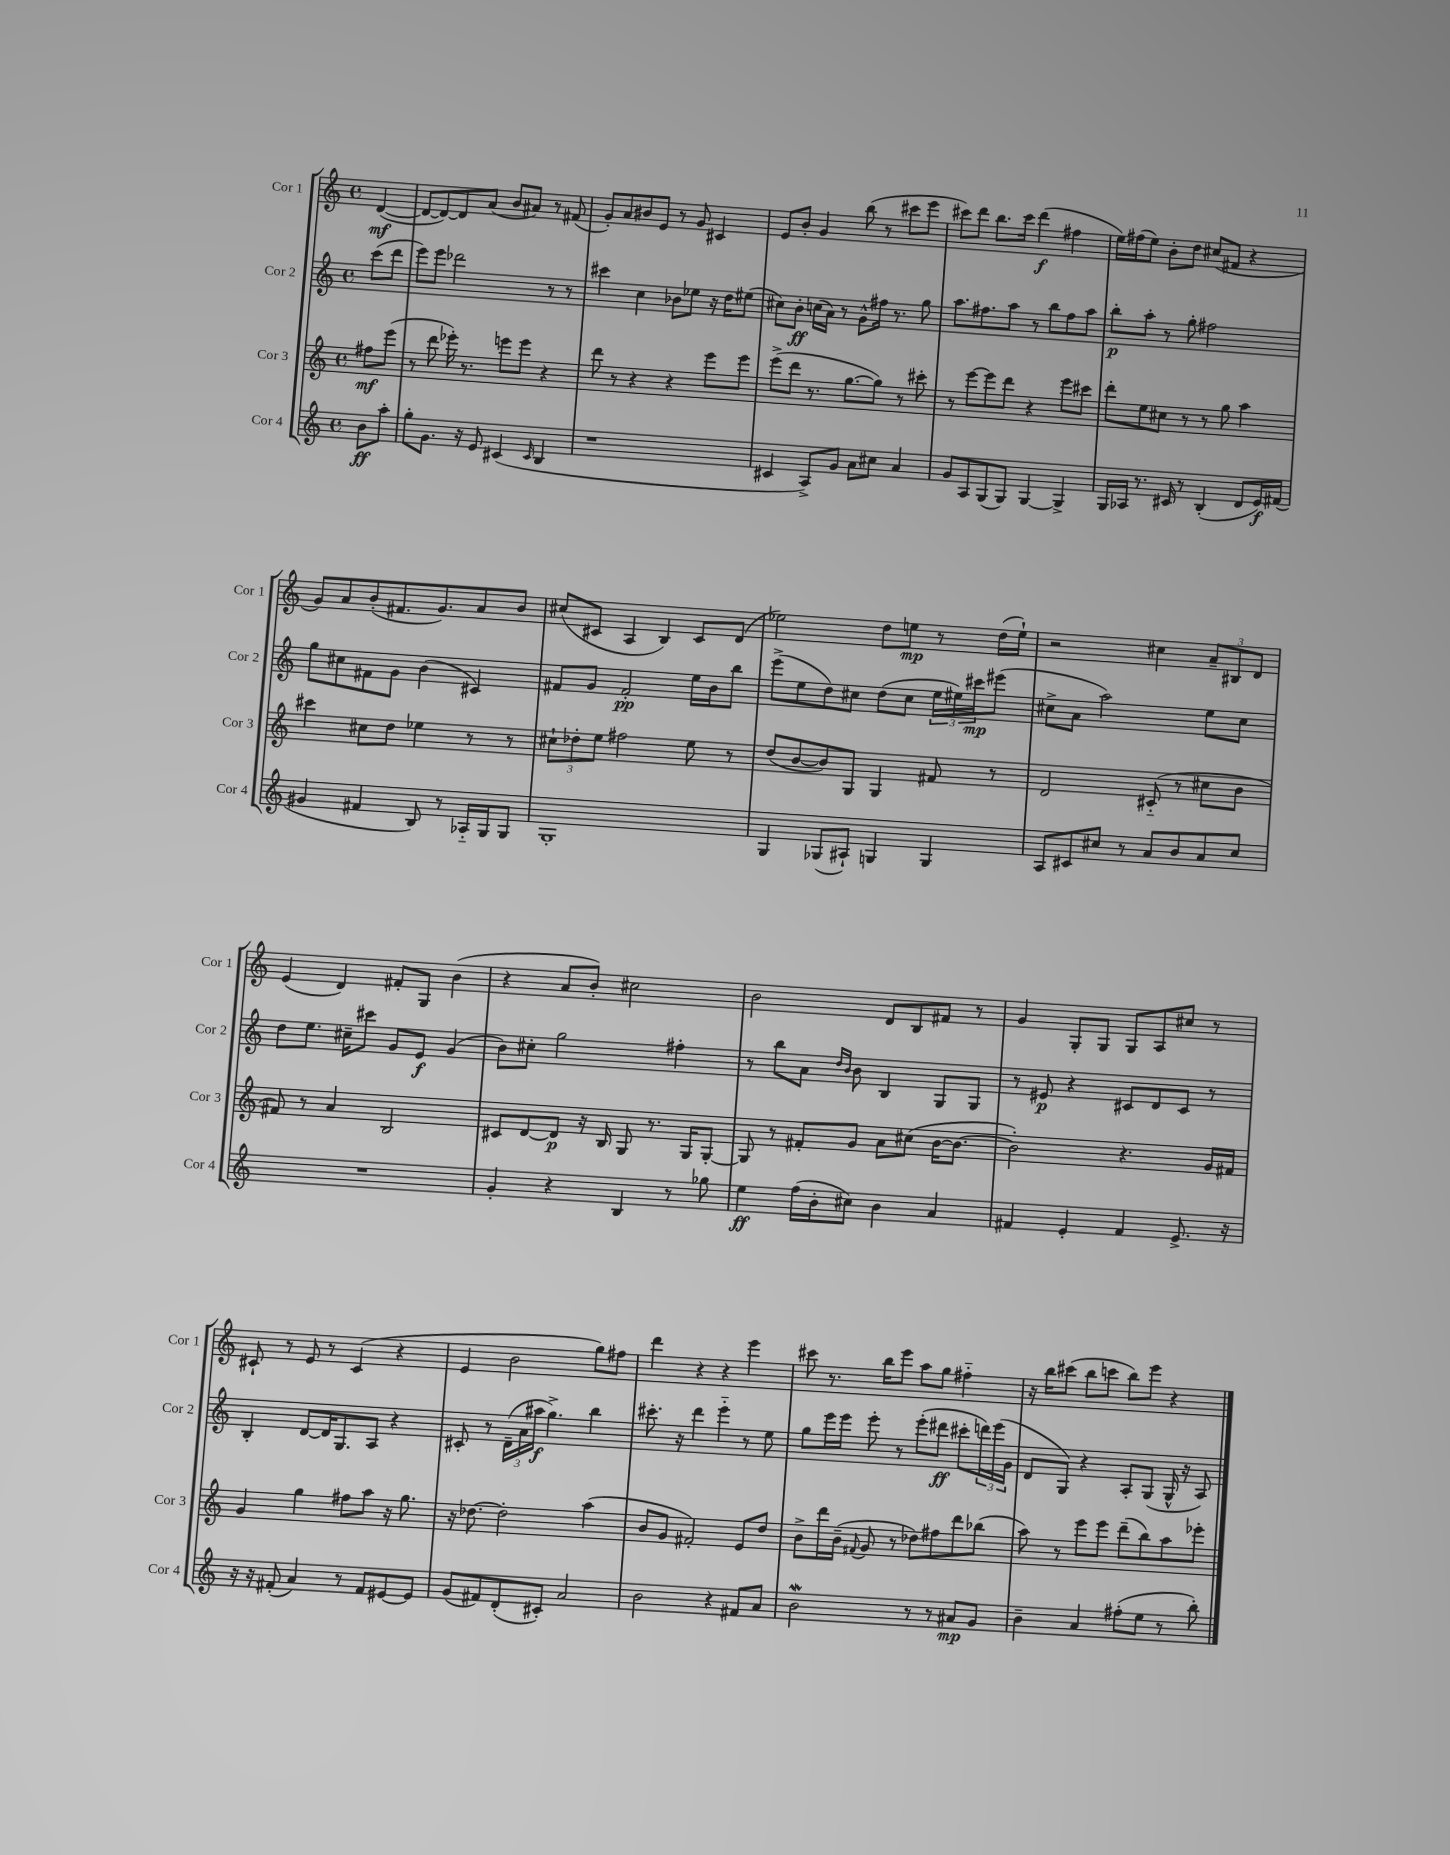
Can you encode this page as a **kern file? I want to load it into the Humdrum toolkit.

**kern	**dynam	**kern	**dynam	**kern	**dynam	**kern	**dynam
*part4	*part4	*part3	*part3	*part2	*part2	*part1	*part1
*staff4	*staff4	*staff3	*staff3	*staff2	*staff2	*staff1	*staff1
*I"Cor 4	*	*I"Cor 3	*	*I"Cor 2	*	*I"Cor 1	*
*I'Cor 4	*	*I'Cor 3	*	*I'Cor 2	*	*I'Cor 1	*
*clefG2	*	*clefG2	*	*clefG2	*	*clefG2	*
*k[]	*	*k[]	*	*k[]	*	*k[]	*
*M4/4	*	*M4/4	*	*M4/4	*	*M4/4	*
*met(c)	*	*met(c)	*	*met(c)	*	*met(c)	*
=	=	=	=	=	=	=	=
8b\L	ff	8ff#X\L	mf	(8ccc\L	.	([4d/	mf
8aa'\J	.	(8eee\J	.	8ddd\J	.	.	.
=1	=1	=1	=1	=1	=1	=1	=1
8gg'\L	.	8r	.	8eee\L)	.	8d/L_	.
8.g\J	.	8ddd\	.	8eee\J	.	8d/_)	.
.	.	16eee-X'\)	.	2ddd-X\	.	8d/]	.
16r	.	8.r	.	.	.	.	.
8e/	.	.	.	.	.	(8a/J	.
(4c#X/	.	8eeen\L	.	.	.	8b/L	.
.	.	8eee\J	.	.	.	8a#X/J)	.
16qqc#/	.	.	.	.	.	.	.
4B/	.	4r	.	8r	.	8r	.
.	.	.	.	8r	.	(8f#X/	.
=2	=2	=2	=2	=2	=2	=2	=2
1r	.	8ddd\	.	4ccc#X\	.	8g'/L)	.
.	.	8r	.	.	.	8a/	.
.	.	4r	.	4cc\	.	8b#X/	.
.	.	.	.	.	.	8e/J	.
.	.	4r	.	8b-X\L	.	8r	.
.	.	.	.	8ee-X\J	.	8g/	.
.	.	8eee\L	.	16r	.	4c#X/	.
.	.	.	.	16dd\KL	.	.	.
.	.	8eee\J	.	(8ee#X\J	.	.	.
=3	=3	=3	=3	=3	=3	=3	=3
4c#X/	.	(8eee^\L	.	8cc#X\L)	.	8e/L	.
.	.	8ddd\J	.	8b'\J	ff	8b'/J	.
8A^/L)	.	8.r	.	(16ccn\LL	.	4g/	.
.	.	.	.	16a\JJ)	.	.	.
8g/J	.	.	.	8r	.	.	.
.	.	[8.gg\L	.	.	.	.	.
8a\L	.	.	.	8g^^\L	.	(8bb\	.
8cc#X\J	.	8gg\J])	.	16ff#X\Jk	.	8r	.
.	.	.	.	8.r	.	.	.
4a/	.	8r	.	.	.	8ccc#X\L	.
.	.	8ccc#X'\	.	8gg\	.	8eee\J	.
=4	=4	=4	=4	=4	=4	=4	=4
8g/L	.	8r	.	8.aa\L	.	8ccc#X\L)	.
8A/	.	[8eee\L	.	.	.	8ddd\J	.
.	.	.	.	8.ff#X\	.	.	.
(8G/	.	8eee\]	.	.	.	8.bb\L	.
8G/J)	.	8ddd\J	.	8aa\J	.	.	.
.	.	.	.	.	.	16ccc#\Jk	.
[4G/	.	4r	.	8r	.	(4ddd\	f
.	.	.	.	8bb\L	.	.	.
4G^/]	.	8eee\L	.	8ff#\	.	4ff#X\	.
.	.	8ccc#X\J	.	8aa\J	.	.	.
=5	=5	=5	=5	=5	=5	=5	=5
16G/LL	.	8ddd'\L	.	8bb'\L	p	16ee\LL)	.
16A-X/JJ	.	.	.	.	.	(16ff#X\J	.
8.r	.	8ee\	.	8aa'\J	.	8ee\J)	.
.	.	8cc#X\J	.	8r	.	8b'\L	.
16c#X/	.	.	.	.	.	.	.
8r	.	8r	.	8gg'\	.	8dd\J	.
(4B'/	.	8r	.	2ff#X\	.	(8cc#X/L	.
.	.	8gg\	.	.	.	8f#X/J	.
8d/L	.	4aa\	.	.	.	4r	.
16e/L)	f	.	.	.	.	.	.
(16f#X/JJ	.	.	.	.	.	.	.
!!LO:LB:g=z
=6	=6	=6	=6	=6	=6	=6	=6
4g#X/	.	4ccc#X\	.	8gg\L	.	8g/L)	.
.	.	.	.	8cc#X\	.	8a/	.
4f#X/	.	8cc#X\L	.	8f#X\	.	(8b'/	.
.	.	8dd\J	.	8g\J	.	8.f#X/	.
8B/)	.	4ee-X\	.	(4b\	.	.	.
.	.	.	.	.	.	8.g/)	.
8r	.	.	.	.	.	.	.
16A-X/LL	.	8r	.	4c#X/)	.	8a/	.
16G/J	.	.	.	.	.	.	.
8G/J	.	8r	.	.	.	8b/J	.
=7	=7	=7	=7	=7	=7	=7	=7
1G'	.	12cc#X`\L	.	8f#X/L	.	(8cc#X/L	.
.	.	12dd-X'\	.	.	.	.	.
.	.	.	.	8g/J	.	8c#X/J	.
.	.	12ee\J	.	.	.	.	.
.	.	2ff#X\	.	2f#'/	pp	4A/	.
.	.	.	.	.	.	4B/)	.
.	.	8ee\	.	16ee\LL	.	8c#/L	.
.	.	.	.	16b\J	.	.	.
.	.	8r	.	8bb\J	.	(8d/J	.
=8	=8	=8	=8	=8	=8	=8	=8
4G/	.	(8dd/L	.	(8eee^\L	.	2ee-X\)	.
.	.	[8b/	.	8ee\	.	.	.
(8G-X/L	.	8b/])	.	8dd\)	.	.	.
8A#X`/J)	.	8G/J	.	8cc#X\J	.	.	.
4Gn/	.	4G/	.	(8dd\L	.	8dd\L	.
.	.	.	.	8cc#\J	.	8een\J	mp
4G/	.	8f#X/	.	24ee\LL	.	8r	.
.	.	.	.	24ee#X\)	.	.	.
.	.	.	.	24ccc#X\J	mp	.	.
.	.	8r	.	(8eee#X\J	.	(16dd\LL	.
.	.	.	.	.	.	16ee`\JJ)	.
=9	=9	=9	=9	=9	=9	=9	=9
8A/L	.	2d/	.	8cc#X^\L	.	2r	.
8c#X/	.	.	.	8a\J	.	.	.
8cc#X/J	.	.	.	2aa\)	.	.	.
8r	.	.	.	.	.	.	.
8a/L	.	(8c#X/	.	.	.	4cc#X\	.
8b/	.	8r	.	.	.	.	.
8a/	.	8cc#X\L	.	8ee\L	.	12a~/L	.
.	.	.	.	.	.	12B#X/	.
8cc#/J	.	8b\J	.	8cc#\J	.	.	.
.	.	.	.	.	.	12d/J	.
!!LO:LB:g=z
=10	=10	=10	=10	=10	=10	=10	=10
1r	.	8f#X/)	.	8dd\L	.	(4e/	.
.	.	8r	.	8.ee\J	.	.	.
.	.	4a/	.	.	.	4d/)	.
.	.	.	.	16cc#X~\KL	.	.	.
.	.	.	.	8ccc#X\J	.	.	.
.	.	2B/	.	8g/L	.	8f#X'/L	.
.	.	.	.	8e/J	f	8G/J	.
.	.	.	.	(4g/	.	(4b\	.
=11	=11	=11	=11	=11	=11	=11	=11
4g'/	.	8c#X/L	.	8b\L)	.	4r	.
.	.	[8d/	.	8cc#X'\J	.	.	.
4r	.	8d/J]	p	2gg\	.	8a/L	.
.	.	16r	.	.	.	8b'/J)	.
.	.	16B/	.	.	.	.	.
4B/	.	8G/	.	.	.	2cc#X\	.
.	.	8.r	.	.	.	.	.
8r	.	.	.	4ff#X'\	.	.	.
.	.	16G/KL	.	.	.	.	.
8gg-X\	.	[8G'/J	.	.	.	.	.
=12	=12	=12	=12	=12	=12	=12	=12
4ee\	ff	8G/]	.	8r	.	2b\	.
.	.	8r	.	8bb\L	.	.	.
(16ff\LL	.	8f#X'/L	.	8a\J	.	.	.
16b'\J	.	.	.	.	.	.	.
.	.	.	.	16qqdd/LL	.	.	.
.	.	.	.	16qqb/JJ	.	.	.
8cc#X\J)	.	8g/J	.	8b\	.	.	.
4b\	.	8a\L	.	4B/	.	8d/L	.
.	.	(8cc#X\J	.	.	.	8B/	.
4a/	.	[16b\KL	.	8G/L	.	8f#X/J	.
.	.	8.b\J_	.	.	.	.	.
.	.	.	.	8G/J	.	8r	.
=13	=13	=13	=13	=13	=13	=13	=13
4f#X/	.	2b'\])	.	8r	.	4g/	.
.	.	.	.	8e#X/	p	.	.
4e'/	.	.	.	4r	.	8G'/L	.
.	.	.	.	.	.	8G/J	.
4f#/	.	4.r	.	8c#X/L	.	8G/L	.
.	.	.	.	8d/	.	8A/	.
8.e^/	.	.	.	8c#/J	.	8cc#X/J	.
.	.	16g/LL	.	8r	.	8r	.
16r	.	16f#X/JJ	.	.	.	.	.
!!LO:LB:g=z
=14	=14	=14	=14	=14	=14	=14	=14
16r	.	4g/	.	4B'/	.	8c#X`/	.
16r	.	.	.	.	.	.	.
(8f#X'/	.	.	.	.	.	8r	.
4a/)	.	4gg\	.	[8d/L	.	8e/	.
.	.	.	.	16d/K]	.	8r	.
.	.	.	.	8.G/	.	.	.
8r	.	8ff#X\L	.	.	.	(4c#/	.
8f#/L	.	8aa\J	.	8A/J	.	.	.
[8e#X/	.	16r	.	4r	.	4r	.
.	.	8.gg\	.	.	.	.	.
8e#/J]	.	.	.	.	.	.	.
=15	=15	=15	=15	=15	=15	=15	=15
(8g/L	.	16r	.	8c#X'/	.	4e/	.
.	.	[8.dd-X\	.	.	.	.	.
8f#X/)	.	.	.	8r	.	.	.
(8d'/	.	2dd-'\]	.	(24d~\LL	.	2b\	.
.	.	.	.	24a\	.	.	.
.	.	.	.	24aa#X\JJ	f	.	.
8c#X'/J)	.	.	.	4.gg^\)	.	.	.
2a/	.	.	.	.	.	.	.
.	.	(4aa\	.	4bb\	.	8gg\L)	.
.	.	.	.	.	.	8ff#X\J	.
=16	=16	=16	=16	=16	=16	=16	=16
2b\	.	8b/L	.	8.ccc#X'\	.	4ddd\	.
.	.	8g/J	.	.	.	.	.
.	.	.	.	16r	.	.	.
.	.	2f#X'/)	.	4ddd\	.	4r	.
4r	.	.	.	4eee\	.	4r	.
8f#X/L	.	8e/L	.	8r	.	4eee\	.
8a/J	.	8dd/J	.	8ee\	.	.	.
=17	=17	=17	=17	=17	=17	=17	=17
2bW\	.	8b^\L	.	8gg\L	.	8ccc#X\	.
.	.	16ddd\L	.	16eee\L	.	8.r	.
.	.	(16b~\JJ	.	16eee\JJ	.	.	.
.	.	8qqf#X/	.	.	.	.	.
.	.	8g/	.	8eee'\	.	.	.
.	.	.	.	.	.	16bb\KL	.
.	.	8r	.	8r	.	8eee\J	.
8r	.	8dd-X\L)	.	(8eee'\L	.	8aa\L	.
8r	.	8ff#X\	.	8ddd#X\J	ff	8gg\J	.
8a#X/L	mp	8ddd\	.	8ccc#X'\L	.	4ff#X\	.
8g/J	.	(8bb-X\J	.	24dddn\L)	.	.	.
.	.	.	.	(24eee\	.	.	.
.	.	.	.	24g\JJ	.	.	.
=18	=18	=18	=18	=18	=18	=18	=18
4b~\	.	8aa\)	.	8d/L	.	16r	.
.	.	.	.	.	.	16bb\KL	.
.	.	8r	.	8G/J)	.	(8ccc#X\J	.
4a/	.	8eee\L	.	4r	.	8bb\L	.
.	.	8eee\J	.	.	.	8cccn\J	.
(8ff#X'\L	.	(8ddd~\L	.	8A'/L	.	8bb\L)	.
8ee\J	.	8bb\)	.	(8G/J	.	8eee\J	.
8r	.	8aa\	.	16G^^/	.	4r	.
.	.	.	.	16r	.	.	.
8bb'\)	.	8eee-X'\J	.	8A/)	.	.	.
==	==	==	==	==	==	==	==
*-	*-	*-	*-	*-	*-	*-	*-
